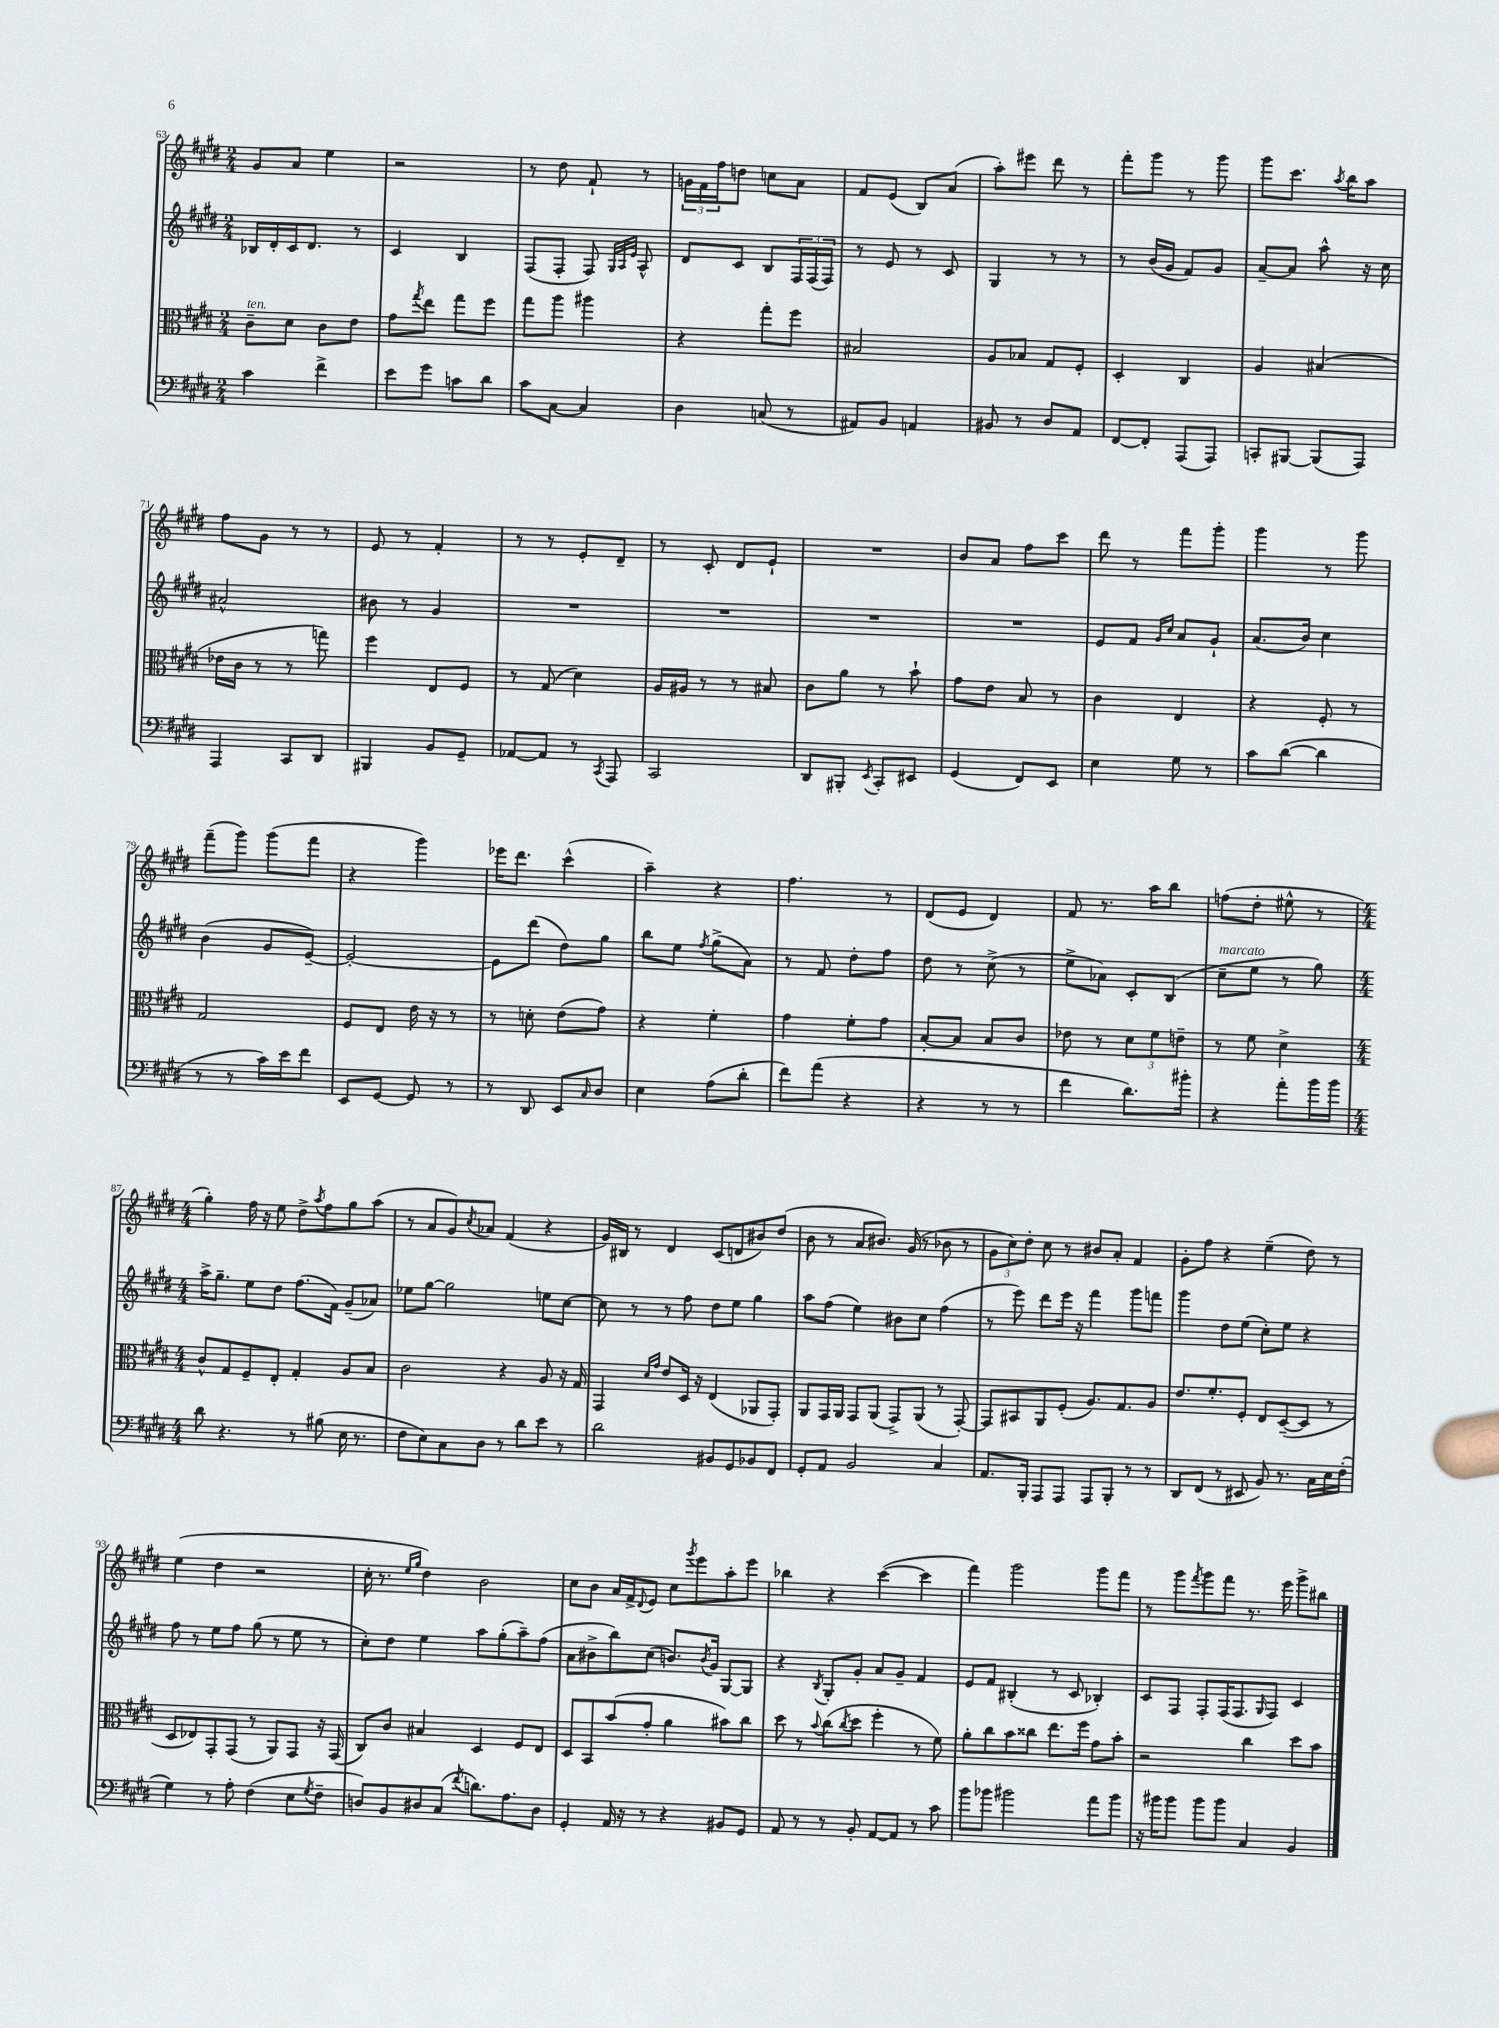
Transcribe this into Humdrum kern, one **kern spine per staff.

**kern	**kern	**kern	**kern
*staff4	*staff3	*staff2	*staff1
*clefF4	*clefC3	*clefG2	*clefG2
*k[f#c#g#d#]	*k[f#c#g#d#]	*k[f#c#g#d#]	*k[f#c#g#d#]
*M2/4	*M2/4	*M2/4	*M2/4
4c#	8c#~	16B-	8g#
.	.	16d#'	.
.	8d#	16c#	8a
.	.	8.d#	.
4f#^	8c#	.	4ee
.	8e	8r	.
=	=	=	=
8e	8g#	4c#	2r
.	8qgg#	.	.
8g#	8ee	.	.
8c	8gg#	4B	.
8d#	8ff#	.	.
=	=	=	=
8c#	8gg#	(8F#	8r
[8C#	8aa	8F#'	8dd#
4C#]	4aa#	8F#)	8f#`
.	.	32qqG#	.
.	.	32qqA	.
.	.	32qqe	.
.	.	8A^^	8r
=	=	=	=
4D#	4r	8d#	24g
.	.	.	24f#
.	.	.	24ff#
.	.	8c#	8dd
(8C	8gg#'	8B	8cc
8r	8ff#	24F#	8a
.	.	(24F#	.
.	.	24F#)	.
=	=	=	=
8AA#)	2B#	8r	8f#
8BB	.	8e	(8e
4AA	.	8r	8B)
.	.	8c#	(8a
=	=	=	=
8BB#	8A	4G#	8aa')
8r	8B-	.	8eee#
8D#	8G#	8r	8ddd#
8AA	8F#'	8r	8r
=	=	=	=
[8FF#	4D#'	8r	8fff#'
8FF#']	.	(16b	8ggg#
.	.	16g#	.
(8AAA	4C#	8f#)	8r
8AAA)	.	8g#	8ggg#
=	=	=	=
8CC'	4A	[8a~	8ggg#
[8BBB#	.	8a]	8.ccc#
(8BBB#]	(4B#	8aa^^	.
.	.	.	8qaa
.	.	.	16bb
8AAA)	.	16r	8aa
.	.	16cc#	.
=	=	=	=
4AAA	16e-	2a#^^	8ff#
.	16c#	.	.
.	8r	.	8g#
8CC#	8r	.	8r
8DD#	8gg)	.	8r
=	=	=	=
4BBB#	4ff#	8b#	8e
.	.	8r	8r
8BB	8E	4g#	4f#'
8GG#~	8F#	.	.
=	=	=	=
[8AA-	8r	2r	8r
8AA-]	(8G#	.	8r
8r	4d#)	.	8e'
8qCC#	.	.	.
8AAA	.	.	8d#~
=	=	=	=
2CC#	16A	2r	8r
.	16A#	.	.
.	8r	.	8c#'
.	8r	.	8d#
.	8B#	.	8e`
=	=	=	=
8DD#	8c#	2r	2r
8BBB#'	8a	.	.
8qEE	.	.	.
8CC#'	8r	.	.
8EE#	8b`	.	.
=	=	=	=
(4GG#	8g#	2r	8b
.	8e	.	8a
8FF#)	8B	.	8ff#
8EE	8r	.	8ccc#
=	=	=	=
4E	4c#	8e	8ddd#
.	.	8f#	8r
.	.	16qqg#	.
.	.	16qqcc#	.
8G#	4E	8a	8fff#
8r	.	8g#`	8ggg#'
=	=	=	=
8c#	4r	(8.a	4ggg#
([8d#	.	.	.
.	.	16b)	.
4d#]	8F#'	4cc#	8r
.	8r	.	8ggg#
=	=	=	=
8r	2G#	(4b	(8fff#~
8r	.	.	8ggg#)
16c#)	.	8g#	(8ggg#
16e	.	.	.
8f#	.	[8e~)	8fff#
=	=	=	=
8EE	8F#	2e'_	4r
[8GG#	8E	.	.
8GG#]	16e	.	4ggg#)
.	16r	.	.
8r	8r	.	.
=	=	=	=
8r	8r	8e]	16eee-
.	.	.	8.ddd#
8DD#	8d'	(8ddd#	.
8EE	(8e	8dd#)	(4ccc#^^
16qqC#	.	.	.
8D#	8g#)	8gg#	.
=	=	=	=
4E	4r	8bb	4aa~)
.	.	8ee	.
.	.	8qff#	.
(8A	4f#'	(8gg#^	4r
8d#'	.	8a)	.
=	=	=	=
8f#)	4g#	8r	4.ff#
(8a	.	8f#	.
4r	8f#'	8dd#'	.
.	8g#	8ff#	8r
=	=	=	=
4r	[8B'	8dd#	(8d#
.	8B]	8r	8e
8r	8B	(8cc#^	4d#)
8r	8c#	8r	.
=	=	=	=
4f#	8e-	8ee^	8f#
.	8r	8a-)	8.r
8.d#)	12d#	8c#'	.
.	.	.	16aa
.	12f#	.	.
.	.	(8B	8bb
.	12e~	.	.
16b#'	.	.	.
=	=	=	=
4r	8r	8cc#~	(8ff
.	8f#	8ee	8dd#'
8a'	4d#^	8r	8ee#^^
16b	.	8gg#)	8r
16b	.	.	.
=	=	=	=
*M4/4	*M4/4	*M4/4	*M4/4
8d#	8c#^^	16aa^	4gg#')
.	.	8.gg#~	.
4.r	8G#	.	.
.	8F#~	8ee	16ff#
.	.	.	16r
.	8E'	8dd#	8ee
8r	4G#'	(8.ff#	8dd#^
.	.	.	8qaa
(8B#	.	.	8ff#
.	.	16f#)	.
16E	8A	(8g#~	8gg#
8.r	.	.	.
.	8B	8a-)	(8aa
=	=	=	=
8F#	2c#	8ee-	8r
8E)	.	[8gg#	8a
8C#	.	2gg#]	8g#)
.	.	.	8qcc#
8D#	.	.	8a-
8r	4r	.	(4f#
8d#	.	.	.
8e	8A	8ee	4r
8r	16r	[8cc#	.
.	16G#	.	.
=	=	=	=
2d#	4GG#	8cc#]	16g#)
.	.	.	16B#
.	.	8r	8r
.	16qqd#	.	.
.	16qqg#	.	.
.	8e	8r	4d#
.	16D#	8ff#	.
.	16r	.	.
8BB#	(4E	8dd#	(8c#
8GG#	.	8ee	8d
8BB-	8AA-	4gg#	8b#)
8FF#	8GG#')	.	(8dd#
=	=	=	=
8GG#'	8AA	8aa	8b
8AA	16GG#	(8ff#	8r
.	16AA	.	.
2BB	8GG#	4ee)	8a
.	(8AA	.	8.b#)
.	8GG#^)	8b#	.
.	.	.	(16g#
.	(8AA	8cc#	8r
4C#	8r	(4ff#	8b-
.	[8GG#')	.	8r
=	=	=	=
8.AA	8GG#]	8r	12g#
.	.	.	12cc#)
.	8BB#	8eee)	.
.	.	.	12dd#'
16BBB'	.	.	.
8AAA	8AA	8ddd#	8cc#
8AAA	(8F#'	16eee	8r
.	.	16r	.
8AAA	8.A)	4fff#	8b#
8BBB'	.	.	8a'
.	8.G#	.	.
8r	.	8ggg#	4f#
8r	8A	8fff	.
=	=	=	=
8DD#	8.e	4ggg#	8g#'
(8FF#	.	.	8ff#
.	8.f#'	.	.
8r	.	8dd#	4r
8EE#	8F#'	(8ee	.
8BB)	8E	8cc#')	(4ee~
8.r	([8D#~	8ee	.
.	8D#]	4r	8dd#)
16C#	.	.	.
16E	8r	.	8r
(16F#'	.	.	.
=	=	=	=
4G#)	8D#	8ff#	(4ee
.	8E-)	8r	.
8r	8GG#'	8ee	4dd#
8A'	(8GG#	8ff#	.
(4F#	8r	(8gg#	2r
.	8AA)	8r	.
8E	8GG#	8ee	.
8qG#	.	.	.
8F#~	16r	8r	.
.	(16GG#	.	.
=	=	=	=
8D)	8C#)	8cc#')	16cc#'
.	.	.	8.r
8BB	8c#	8dd#	.
.	.	.	16qqee
.	.	.	16qqgg#
8D#	4B#	4ee	4dd#)
(8C#	.	.	.
8qf#	.	.	.
8.d)	4D#	8aa	2b
.	.	(8gg#'	.
8.A	.	.	.
.	8F#	8aa~)	.
8D#	8E	(8ff#	.
=	=	=	=
4GG#'	8D#	8a	8cc#
.	8BB	8b#^	8b
16AA	(8b	8bb)	16a
16r	.	.	16f#^
.	.	.	8qqd#
8r	8g#'	(8cc#	8e
4r	4a	8.b)	8cc#
.	.	.	8qggg#
.	.	.	8eee
.	.	8qb	.
.	.	16g#	.
8BB#	8b#)	[8G#	8aa'
8GG#	8cc#	8G#]	8eee
=	=	=	=
8AA	8dd#	4r	4bb-
8r	8r	.	.
.	8qqb	8qB	.
8r	(8cc#	8G#'	4r
.	8qcc#	.	.
8BB'	8dd#	8g#'	.
[8AA	4ff#'	8a	([4ccc#
8AA]	.	8g#~	.
8r	8r	4f#	4ccc#]
8c#	8f#)	.	.
=	=	=	=
8b	8a'	8e	4fff#)
8b-	8cc#	8f#	.
2b#	8b	(4B#'	2ggg#
.	8cc##	.	.
.	8.ee	8r	.
.	.	8c#	.
.	16ff#	.	.
8a	8g#	4B-')	8ggg#
8b#	8b'	.	8fff#
=	=	=	=
16r	2r	8c#	8r
16b#	.	.	.
8b#	.	8F#	8ggg#
.	.	.	8qfff#
8b#	.	8F#'	8ggg#
8b#	.	(16F#	8fff#
.	.	8.F#	.
4C#	4cc#	.	8.r
.	.	16qqG#	.
.	.	8F#)	.
.	.	.	16eee
4BB	8dd#	4c#	8ggg#^
.	8b	.	8bb#
==	==	==	==
*-	*-	*-	*-
